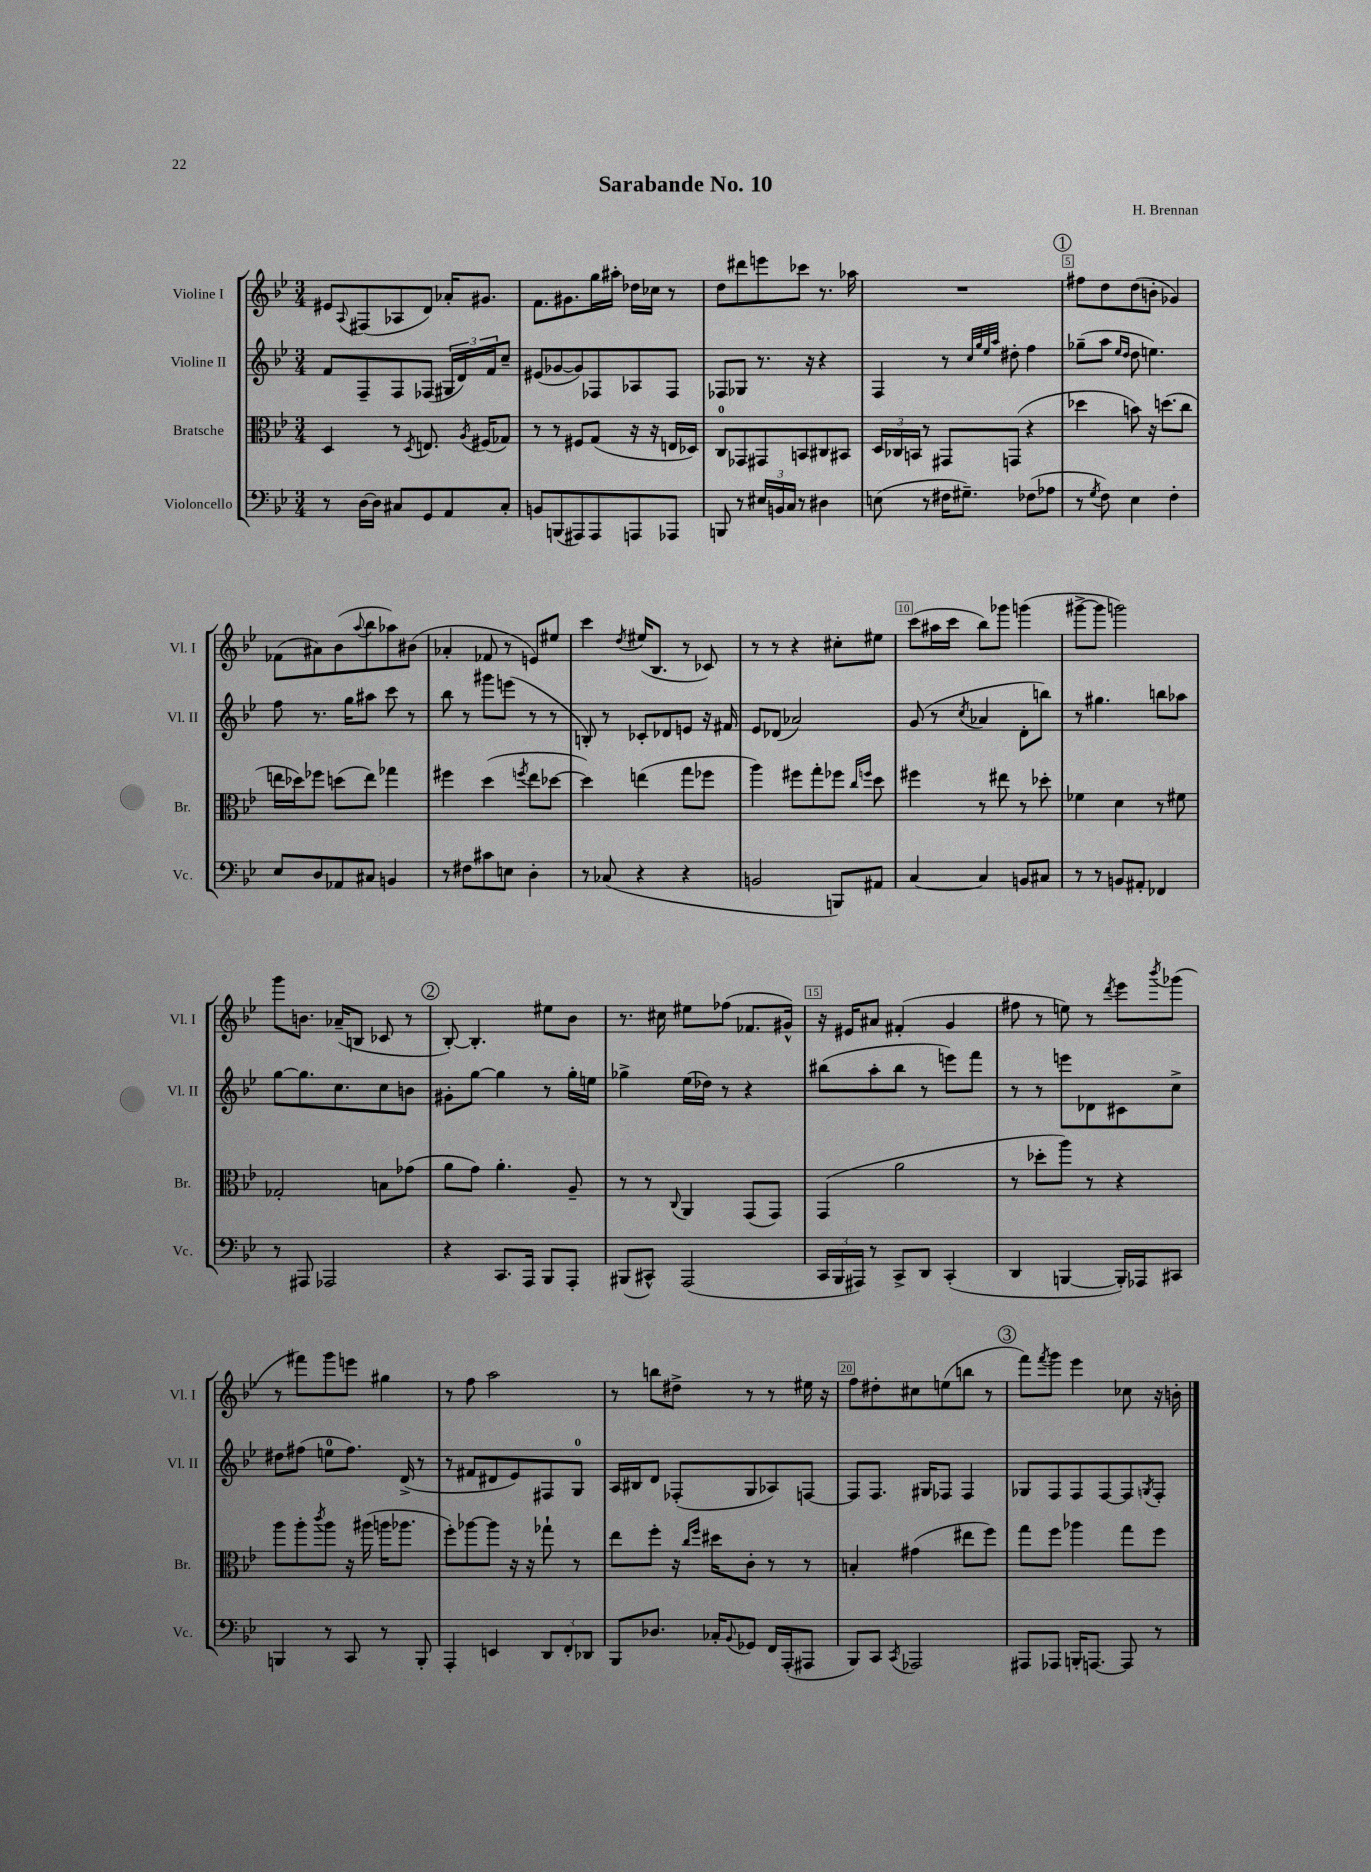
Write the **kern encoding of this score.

**kern	**kern	**kern	**kern
*staff4	*staff3	*staff2	*staff1
*clefF4	*clefC3	*clefG2	*clefG2
*k[b-e-]	*k[b-e-]	*k[b-e-]	*k[b-e-]
*M3/4	*M3/4	*M3/4	*M3/4
8r	4D/	8f/L	8e#/L
.	.	.	8qqA/
[16D\LL	.	8F~/	(8F#/
16D\]JJ	.	.	.
8C#/L	8r	8F/	8A-/
.	8qD/	.	.
8GG/	8.E/	(8F-/J	8d/J)
8AA/	.	24G#/LL	16a-'/LK
.	.	24d/)	.
.	8qA/	.	.
.	(16F#/LK	.	8.g#/J
.	.	24f/J	.
8C#'/J	8G-/J)	8cc~/J	.
=	=	=	=
8BB/L	8r	(8e#/L	8.f\L
(8BBB/	8r	[8g-/	.
.	.	.	8.g#\
8AAA#/)	8F#/L	8g-/])	.
8AAA#/	(8G/J	8F-/	16gg\L
.	.	.	16aa#'\JJ
8AAA/	16r	8A-/	16dd-\LL
.	16r	.	16cc-\JJ
8AAA-/J	16E/LL	8F-/J	8r
.	16D-/JJ)	.	.
=	=	=	=
8BBB/	8C/L	8F-/L	8dd\L
8r	8GG-/	8G-/J	8ddd#\
24E#/LL	8GG#/	8.r	8eee\
24BB/	.	.	.
24C/JJ	.	.	.
8r	8BB/	.	8ccc-\J
.	.	16r	.
4D#\	8C#/	4r	8.r
.	8BB#/J	.	.
.	.	.	16aa-\
=	=	=	=
(8E\	24D/LL	4F/	2.r
.	24C-/	.	.
.	24BB/JJ	.	.
8r	8r	.	.
16F#\LK	8GG#/L	8r	.
8.G#~\J)	.	.	.
.	.	32qqcc/LLL	.
.	.	32qqgg/	.
.	.	32qqee-/	.
.	.	32qqaa/JJJ	.
.	(8GG/J	8dd#'\	.
(8F-\L	4r	4ff\	.
8A-\J	.	.	.
=	=	=	=
8r	4dd-\	(8gg-~\L	8ff#\L
8qG/	.	.	.
8F\)	.	8aa\J	8dd\
.	.	16qqee-/LL	.
.	.	16qqdd/JJ	.
4E-\	8b\)	8dd\	(8dd\
.	16r	4.ee\)	8b'\J
.	(8.dd\L	.	.
4F'\	.	.	4g-/)
.	8cc\J	.	.
=	=	=	=
8E-/L	16ee\LL	8ff\	(8f-\L
.	16dd-\J)	.	.
8D/	8ff-\J	8.r	8a#\)
8AA-/	(8dd\L	.	(8b-\
.	.	16gg\LK	.
.	.	.	8qqaa/
8C#/J	8ee\J)	8aa#\J	8bb-\
4BB/	4gg-\	8ccc\	8aa-\)
.	.	8r	(8b#\J
=	=	=	=
8r	4ff#\	8bb-\	4a-'/
8F#\L	.	8r	.
8c#\	(4dd\	8ggg#\L	8f-/
8E\J	.	(8eee\J	8r
.	8qff/	.	.
4D'\	8ee-\L	8r	8e/L)
.	[8dd-\J	8r	8ee#/J
=	=	=	=
8r	4dd-\])	8B'/)	4ccc\
(8C-/	.	8r	.
.	.	.	8qdd/
4r	(4ee\	8c-'/L	(16ee#/LK
.	.	.	8.B-/J
.	.	8d-/	.
4r	8gg\L	8e/J	8r
.	8ff-\J	16r	8c-/)
.	.	16f#/	.
=	=	=	=
2BB/	4aa\)	8e-/L	8r
.	.	(8d-/J	8r
.	8ff#\L	2a-/)	4r
.	8gg'\	.	.
8BBB/L)	8ff-\J	.	8cc#'\L
.	16qqcc/LL	.	.
.	16qqff/JJ	.	.
8AA#/J	8dd\	.	8ee#\J
=	=	=	=
[4C/	4ff#\	(8g/	(8ccc\L
.	.	8r	16aa#\L
.	.	.	16ccc\JJ
.	.	8qcc/	.
4C/]	8r	4a-/	8bb-\L)
.	8ee#\	.	8ggg-\J
8BB/L	8r	8d'\L	(4ggg\
8C#/J	8dd-'\	8bb\J)	.
=	=	=	=
8r	4f-\	8r	[8ggg#^\L
8r	.	4.gg#\	8ggg#\]J
8BB/L	4d\	.	2ggg\)
8AA#'/J	.	.	.
4FF-/	8r	8bb\L	.
.	8f#\	8aa-\J	.
=	=	=	=
8r	2G-'/	[8gg\L	8ggg\L
8AAA#/	.	8.gg\]	8.b\J
2AAA-/	.	.	.
.	.	8.cc\	(16a-~/LK
.	.	.	8B/J
.	8B\L	8cc\	8c-/
.	(8g-\J	8b\J	8r
=	=	=	=
4r	8a\L	8g#'\L	[8B-'/)
.	8g\J)	[8gg\J	4.B-'/]
8.CC/L	4.a'\	4gg\]	.
16AAA/Jk	.	.	.
8BBB-/L	.	8r	8ee#\L
8AAA'/J	8A~/	16gg'\LL	8b-\J
.	.	16ee\JJ	.
=	=	=	=
(8BBB#/L	8r	4gg-^\	8.r
8CC#^^/J)	8r	.	.
.	.	.	16cc#\
.	8qqC/	.	.
(2AAA/	4AA/	(16ee-\LL	8ee#\L
.	.	16dd-\JJ)	.
.	.	8r	(8ff-\J
.	(8GG/L	4r	8.f-/L
.	8GG/J)	.	.
.	.	.	16g#^^/Jk)
=	=	=	=
24CC/LL	(4GG/	(8bb#\L	16r
24BBB-/	.	.	.
.	.	.	16e#/LK
24AAA#/JJ)	.	.	.
8r	.	8aa'\	8a#/J
8CC^/L	2a\	8bb#\J	(4f#'/
8DD/J	.	8r	.
(4CC'/	.	8eee\L)	4g/
.	.	8fff\J	.
=	=	=	=
4DD/	8r	8r	8ff#\
.	8dd-'\L	8r	8r
[4BBB/	8aa\J)	8eee\L	8ee\)
.	8r	8d-\	8r
.	.	.	8qddd/
16BBB'/]LL)	4r	8c#\	8eee-\L
16AAA-/J	.	.	.
.	.	.	8qbbb-/
8CC#/J	.	8cc^\J	(8ggg-\J
=	=	=	=
4BBB/	8aa\L	8dd#\L	8r
.	8aa'\	(8ff#\J	8fff#\L)
.	8qccc/	.	.
8r	8aa\J	8ee\L	8ggg\
8CC/	16r	8.ff#\J)	8eee\J
.	(16aa#\	.	.
8r	16aa\LK	.	4gg#\
.	8.aa-\J	(16d^/	.
8BBB'/	.	8r	.
=	=	=	=
4AAA'/	8ff'\L)	8r	8r
.	[8aa-\	8f#/L	8ff\
4EE/	8aa-\]J	8d#/	2aa\
.	16r	8e-/)	.
.	16r	.	.
12DD/L	8gg-`\	8F#/	.
12FF'/	.	.	.
.	8r	8G/J	.
12DD-/J	.	.	.
=	=	=	=
8BBB-/L	8ee-\L	16A/LL	8r
.	.	16B#/J	.
8.D-/J	8ff'\J	8d/J	8bb\L
.	16r	(8F-'/L	8dd#^\J
.	16qqcc/LL	.	.
.	16qqff/JJ	.	.
16C-'/LK	16dd#\LK	.	.
8qqBB-/	.	.	.
8GG-/J	8c'\J	8G/	8r
16FF/LL	8r	8A-/)	8r
(16AAA'/J	.	.	.
8AAA#/J	8r	[8F/J	16ee#\
.	.	.	16r
=	=	=	=
8BBB-/L)	4B'/	8F/]L	8ff\L
8CC/J	.	8.F/J	8dd#'\
8qCC/	.	.	.
2AAA-/	(4g#\	.	8cc#\
.	.	16G#/LK	.
.	.	8F-/J	(8ee\
.	8ee#\L	4F-/	8bb\J
.	8ff\J)	.	8r
=	=	=	=
8AAA#/L	8gg\L	8G-/L	8fff\L)
.	.	.	8qfff/
8AAA-/J	8ff\J	8F/	8ggg\J
16BBB'/LK	4aa-\	8F/	4eee-\
[8.AAA/J	.	.	.
.	.	[8F/	.
8AAA/]	8gg\L	8F/]	8cc-\
.	.	8qG/	.
8r	8ff\J	8F'/J	16r
.	.	.	16b'\
==	==	==	==
*-	*-	*-	*-
